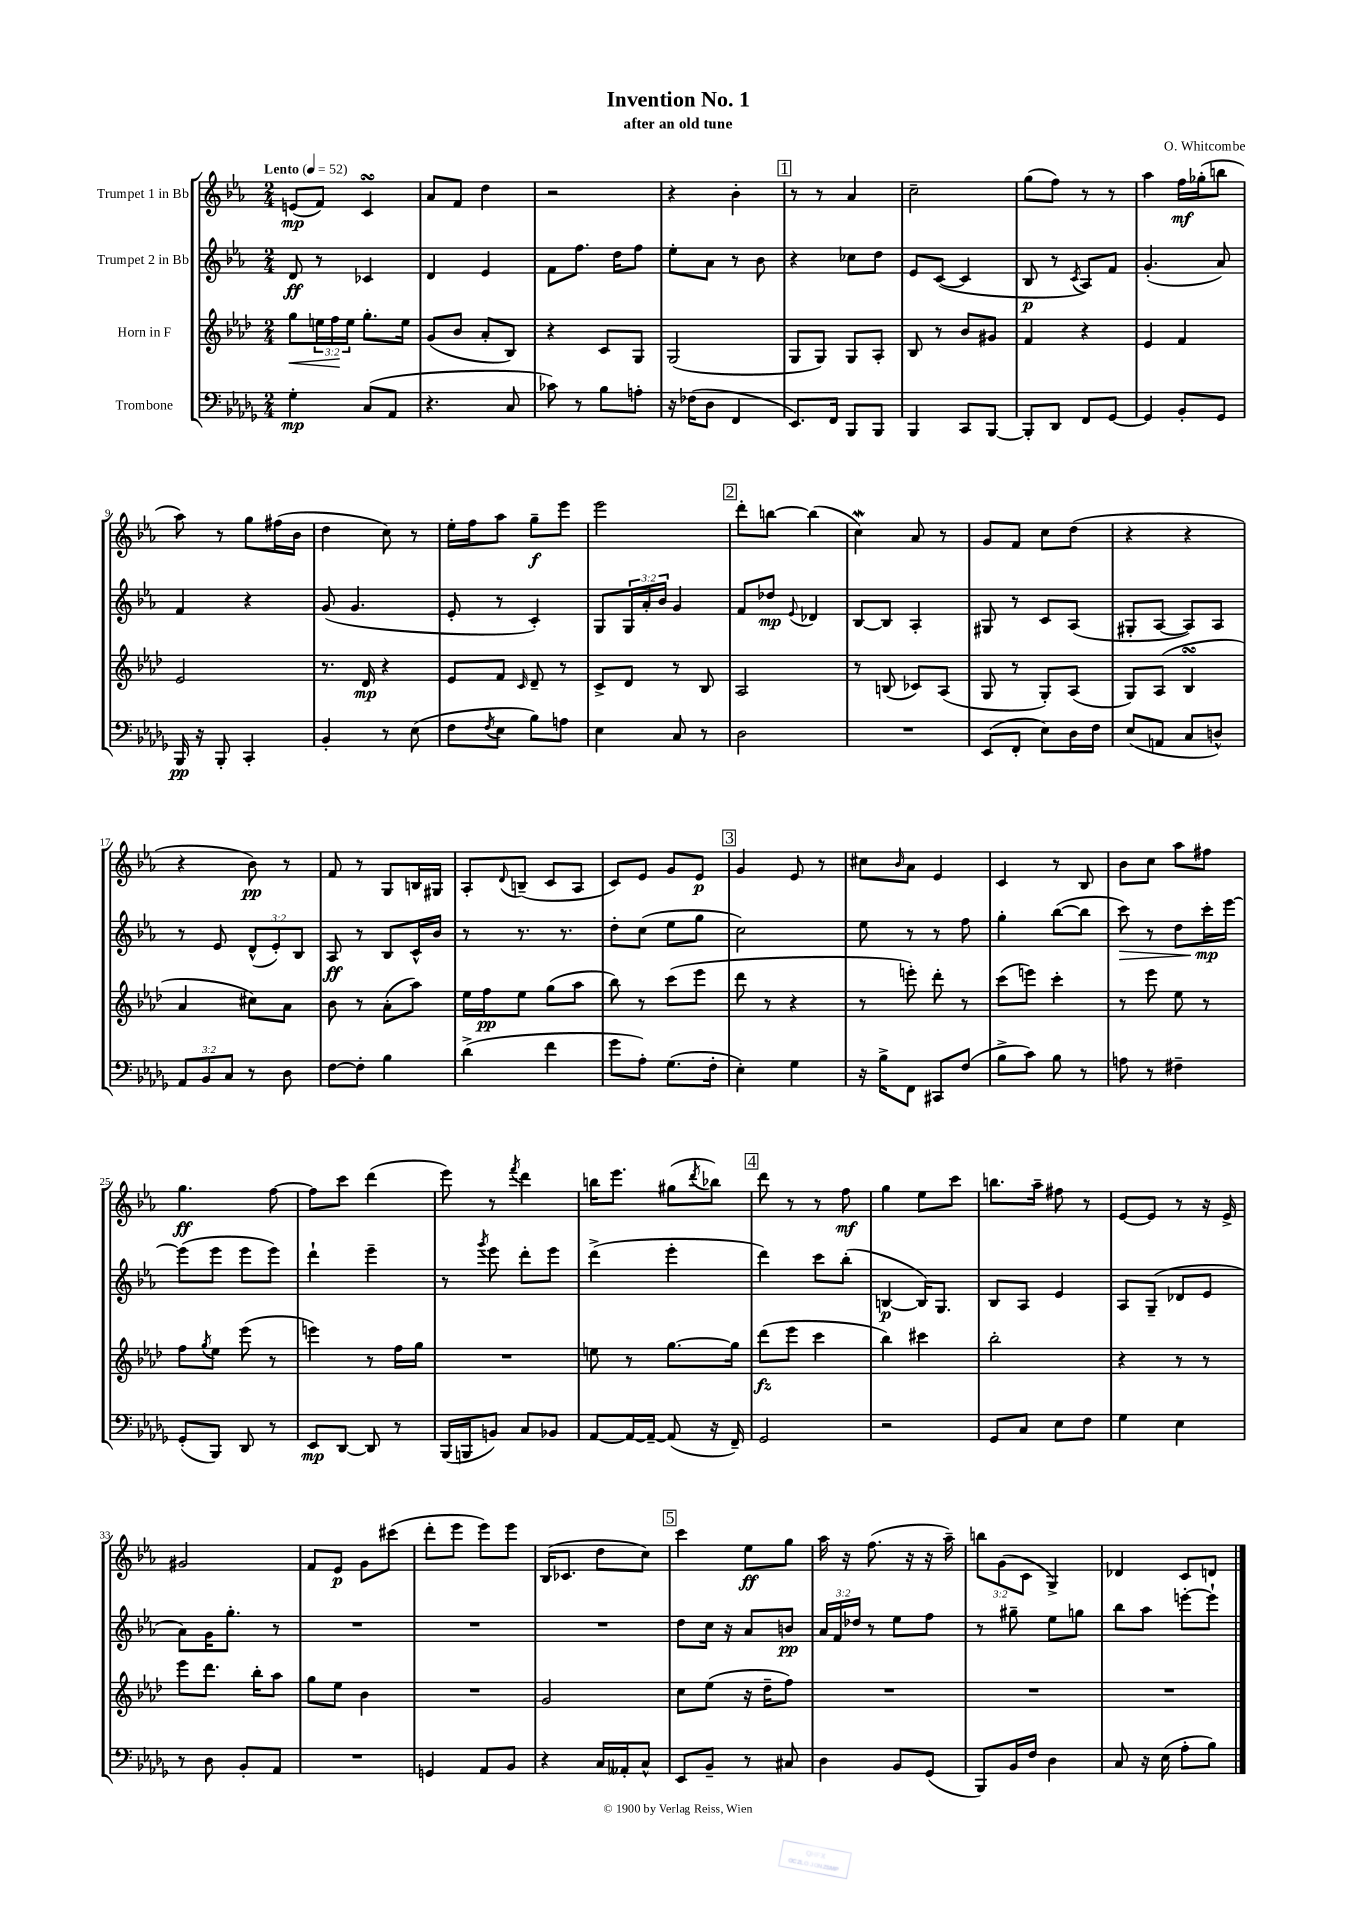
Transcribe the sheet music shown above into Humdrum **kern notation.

**kern	**dynam	**kern	**dynam	**kern	**dynam	**kern	**dynam
*part4	*part4	*part3	*part3	*part2	*part2	*part1	*part1
*staff4	*staff4	*staff3	*staff3	*staff2	*staff2	*staff1	*staff1
*I"Trombone	*	*I"Horn in F	*	*I"Trumpet 2 in Bb	*	*I"Trumpet 1 in Bb	*
*clefF4	*	*clefG2	*	*clefG2	*	*clefG2	*
*k[b-e-a-d-g-]	*	*k[b-e-a-d-]	*	*k[b-e-a-]	*	*k[b-e-a-]	*
*M2/4	*	*M2/4	*	*M2/4	*	*M2/4	*
*MM52	*	*MM52	*	*MM52	*	*MM52	*
=1	=1	=1	=1	=1	=1	=1	=1
!	!	!	!	!	!	!LO:TX:a:B:t=Lento	!
!	!	!	!LO:HP:b	!	!	!	!
4G-'\	mp	8gg\L	<	8d/	ff	(8en/L	mp
.	.	24een\L	.	8r	.	8f/J)	.
.	.	24ff\	.	.	.	.	.
.	.	24ee\JJ	[	.	.	.	.
(8C/L	.	8.gg'\L	.	4c-X/	.	4csSSS/	.
8AA-/J	.	.	.	.	.	.	.
.	.	16ee\Jk	.	.	.	.	.
=2	=2	=2	=2	=2	=2	=2	=2
4.r	.	(8g/L	.	4d/	.	8a-/L	.
.	.	8b-/J	.	.	.	8f/J	.
.	.	8a-'/L	.	4e-/	.	4dd\	.
8C/	.	8B-/J)	.	.	.	.	.
=3	=3	=3	=3	=3	=3	=3	=3
8c-X\)	.	4r	.	8f\L	.	2r	.
8r	.	.	.	8.ff\J	.	.	.
8B-\L	.	8c/L	.	.	.	.	.
.	.	.	.	16dd\KL	.	.	.
8An'\J	.	8G/J	.	8ff\J	.	.	.
=4	=4	=4	=4	=4	=4	=4	=4
16r	.	(2G/	.	8ee-'\L	.	4r	.
(16F-X\KL	.	.	.	.	.	.	.
8D-\J	.	.	.	8a-\J	.	.	.
4FF/	.	.	.	8r	.	4b-'\	.
.	.	.	.	8b-\	.	.	.
!!LO:REH:place=s1:t=1
=5	=5	=5	=5	=5	=5	=5	=5
8.EE-/L)	.	8G/L	.	4r	.	8r	.
.	.	8G/J)	.	.	.	8r	.
16FF/Jk	.	.	.	.	.	.	.
8BBB-/L	.	8G/L	.	8cc-X\L	.	4a-/	.
8BBB-/J	.	8A-'/J	.	8dd\J	.	.	.
=6	=6	=6	=6	=6	=6	=6	=6
4BBB-/	.	8B-/	.	8e-/L	.	2cc~\	.
.	.	8r	.	([8c/J	.	.	.
8CC/L	.	8b-/L	.	4c/]	.	.	.
[8BBB-/J	.	8g#X/J	.	.	.	.	.
=7	=7	=7	=7	=7	=7	=7	=7
8BBB-'/L]	.	4f/	.	8B-/	p	(8gg\L	.
8DD-/J	.	.	.	8r	.	8ff\J)	.
.	.	.	.	8qc/	.	.	.
8FF/L	.	4r	.	8A-/L)	.	8r	.
[8GG-/J	.	.	.	8f/J	.	8r	.
=8	=8	=8	=8	=8	=8	=8	=8
4GG-/]	.	4e-/	.	(4.g'/	.	4aa-\	.
8BB-'/L	.	4f/	.	.	.	16ff\LL	mf
.	.	.	.	.	.	(16gg-X'\J	.
8GG-/J	.	.	.	8a-/)	.	8bbn\J	.
!!LO:LB:g=z
=9	=9	=9	=9	=9	=9	=9	=9
16BBB-/	pp	2e-/	.	4f/	.	8aa-\)	.
16r	.	.	.	.	.	.	.
8BBB-'/	.	.	.	.	.	8r	.
4CC'/	.	.	.	4r	.	8gg\L	.
.	.	.	.	.	.	(16ff#X\L	.
.	.	.	.	.	.	16b-\JJ	.
=10	=10	=10	=10	=10	=10	=10	=10
4BB-'/	.	8.r	.	(8g/	.	4dd\	.
.	.	.	.	4.g/	.	.	.
.	.	16d-/	mp	.	.	.	.
8r	.	4r	.	.	.	8cc\)	.
(8E-\	.	.	.	.	.	8r	.
=11	=11	=11	=11	=11	=11	=11	=11
8F\L	.	8e-/L	.	8e-'/	.	16ee-'\LL	.
.	.	.	.	.	.	16ff\J	.
8qF/	.	.	.	.	.	.	.
8E-\J	.	8f/J	.	8r	.	8aa-\J	.
.	.	16qqc/	.	.	.	.	.
8B-\L)	.	8d-~/	.	4c'/)	.	8gg~\L	f
8An\J	.	8r	.	.	.	8eee-\J	.
=12	=12	=12	=12	=12	=12	=12	=12
4E-\	.	8c^/L	.	8G/L	.	2eee-\	.
.	.	8d-/J	.	24G/L	.	.	.
.	.	.	.	24a-'/	.	.	.
.	.	.	.	24b-/JJ	.	.	.
8C/	.	8r	.	4g/	.	.	.
8r	.	8B-/	.	.	.	.	.
!!LO:REH:place=s1:t=2
=13	=13	=13	=13	=13	=13	=13	=13
2D-\	.	2A-/	.	8f/L	.	8ddd'\L	.
.	.	.	.	8dd-X/J	mp	[8bbn\J	.
.	.	.	.	8qqe-/	.	.	.
.	.	.	.	4d-X/	.	(4bb\]	.
=14	=14	=14	=14	=14	=14	=14	=14
2r	.	8r	.	[8B-/L	.	4ccW\)	.
.	.	(8Bn/	.	8B-/J]	.	.	.
.	.	8c-X/L)	.	4A-'/	.	8a-/	.
.	.	(8A-/J	.	.	.	8r	.
=15	=15	=15	=15	=15	=15	=15	=15
(8EE-/L	.	8G/	.	8G#X/	.	8g/L	.
8FF'/J	.	8r	.	8r	.	8f/J	.
8E-\L)	.	8G'/L)	.	8c/L	.	8cc\L	.
16D-\L	.	(8A-/J	.	(8A-/J	.	(8dd\J	.
16F\JJ	.	.	.	.	.	.	.
=16	=16	=16	=16	=16	=16	=16	=16
(8E-/L	.	8G/L)	.	8G#X'/L	.	4r	.
8AAn/J	.	(8A-/J	.	[8A-/J	.	.	.
8C/L	.	4B-sSSS/	.	8A-/L])	.	4r	.
8Dn^^/J)	.	.	.	8A-/J	.	.	.
!!LO:LB:g=z
=17	=17	=17	=17	=17	=17	=17	=17
12AA-/L	.	4a-/	.	8r	.	4r	.
12BB-/	.	.	.	.	.	.	.
.	.	.	.	8e-/	.	.	.
12C/J	.	.	.	.	.	.	.
8r	.	8cc#X\L)	.	(12d^^/L	.	8b-\)	pp
.	.	.	.	12e-'/)	.	.	.
8D-\	.	8a-\J	.	.	.	8r	.
.	.	.	.	12B-/J	.	.	.
=18	=18	=18	=18	=18	=18	=18	=18
[8F\L	.	8b-\	.	8A-/	ff	8f/	.
8F'\J]	.	8r	.	8r	.	8r	.
4B-\	.	(8a-'\L	.	8B-/L	.	8G/L	.
.	.	8aa-\J)	.	16c^^/L	.	16Bn/L	.
.	.	.	.	16b-/JJ	.	16G#X/JJ	.
=19	=19	=19	=19	=19	=19	=19	=19
(4d-^\	.	16ee-\LL	.	8r	.	8A-'/L	.
.	.	16ff\J	pp	.	.	.	.
.	.	.	.	.	.	8qqd/	.
.	.	8ee-\J	.	8.r	.	(8Bn~/J	.
4f\	.	(8gg\L	.	.	.	8c/L	.
.	.	.	.	8.r	.	.	.
.	.	8aa-\J	.	.	.	8A-/J	.
=20	=20	=20	=20	=20	=20	=20	=20
8g-\L	.	8bb-\)	.	8dd'\L	.	8c/L)	.
8A-'\J)	.	8r	.	(8cc\J	.	8e-/J	.
(8.G-\L	.	(8ccc\L	.	8ee-\L	.	8g/L	.
.	.	8eee-\J	.	8gg\J	.	8e-/J	p
16F'\Jk	.	.	.	.	.	.	.
!!LO:REH:place=s1:t=3
=21	=21	=21	=21	=21	=21	=21	=21
4E-'\)	.	8ddd-\	.	2cc\)	.	4g/	.
.	.	8r	.	.	.	.	.
4G-\	.	4r	.	.	.	8e-/	.
.	.	.	.	.	.	8r	.
=22	=22	=22	=22	=22	=22	=22	=22
16r	.	8r	.	8ee-\	.	8cc#X\L	.
16B-^\KL	.	.	.	.	.	.	.
.	.	.	.	.	.	16qqb-/	.
8FF\J	.	8eeen'\)	.	8r	.	8a-\J	.
8CC#X/L	.	8ddd-'\	.	8r	.	4e-/	.
(8F/J	.	8r	.	8ff\	.	.	.
=23	=23	=23	=23	=23	=23	=23	=23
8B-^\L	.	(8ccc\L	.	4gg'\	.	4c/	.
8c\J)	.	8eeen\J)	.	.	.	.	.
8B-\	.	4ccc'\	.	([8bb-\L	.	8r	.
8r	.	.	.	8bb-\J]	.	8B-/	.
=24	=24	=24	=24	=24	=24	=24	=24
!	!	!	!	!	!LO:HP:b	!	!
8An\	.	8r	.	8ccc\)	>	8b-\L	.
8r	.	8eee-\	.	8r	.	8cc\J	.
4F#X~\	.	8ee-\	.	8dd\L	.	8aa-\L	.
.	.	8r	.	16ccc'\L	mp	8ff#X\J	.
.	.	.	.	[16eee-\JJ	]	.	.
!!LO:LB:g=z
=25	=25	=25	=25	=25	=25	=25	=25
(8GG-'/L	.	8ff\L	.	(8eee-\L]	.	4.gg\	ff
.	.	8qgg/	.	.	.	.	.
8BBB-/J)	.	8ee-\J	.	8eee-\J	.	.	.
8DD-/	.	(8eee-\	.	8eee-\L	.	.	.
8r	.	8r	.	8eee-\J)	.	[8ff\	.
=26	=26	=26	=26	=26	=26	=26	=26
8EE-/L	mp	4eeen\)	.	4ddd`\	.	8ff\L]	.
[8DD-/J	.	.	.	.	.	8ccc\J	.
8DD-/]	.	8r	.	4eee-~\	.	(4ddd\	.
8r	.	16ff\LL	.	.	.	.	.
.	.	16gg\JJ	.	.	.	.	.
=27	=27	=27	=27	=27	=27	=27	=27
(16BBB-/LL	.	2r	.	8r	.	8eee-\)	.
16BBBn/J	.	.	.	.	.	.	.
.	.	.	.	8qggg/	.	.	.
8BBn/J)	.	.	.	8eee-\	.	8r	.
.	.	.	.	.	.	8qfff/	.
8C/L	.	.	.	8ddd'\L	.	4ddd\	.
8BB-X/J	.	.	.	8eee-\J	.	.	.
=28	=28	=28	=28	=28	=28	=28	=28
[8AA-/L	.	8een\	.	(4ddd^\	.	16bbn\KL	.
.	.	.	.	.	.	8.eee-\J	.
16AA-/L_	.	8r	.	.	.	.	.
16AA-~/JJ_	.	.	.	.	.	.	.
(8AA-/]	.	[8.gg\L	.	4eee-'\	.	(8gg#X\L	.
.	.	.	.	.	.	8qddd/	.
16r	.	.	.	.	.	8bb-X\J)	.
16FF~/)	.	16gg\Jk]	.	.	.	.	.
!!LO:REH:place=s1:t=4
=29	=29	=29	=29	=29	=29	=29	=29
2GG-/	.	(8ddd-\L	fz	4ddd\)	.	8ddd\	.
.	.	8eee-\J	.	.	.	8r	.
.	.	4ccc\	.	8ccc\L	.	8r	.
.	.	.	.	(8bb-'\J	.	8ff\	mf
=30	=30	=30	=30	=30	=30	=30	=30
2r	.	4bb-\)	.	[4Bn/	p	4gg\	.
.	.	4ccc#X\	.	16B/KL])	.	8ee-\L	.
.	.	.	.	8.G/J	.	.	.
.	.	.	.	.	.	8ccc\J	.
=31	=31	=31	=31	=31	=31	=31	=31
8GG-/L	.	2bb-'\	.	8B-/L	.	8.bbn\L	.
8C/J	.	.	.	8A-/J	.	.	.
.	.	.	.	.	.	16aa-~\Jk	.
8E-\L	.	.	.	4e-/	.	8ff#X\	.
8F\J	.	.	.	.	.	8r	.
=32	=32	=32	=32	=32	=32	=32	=32
4G-\	.	4r	.	8A-/L	.	[8e-/L	.
.	.	.	.	(8G~/J	.	8e-/J]	.
4E-\	.	8r	.	8d-X/L	.	8r	.
.	.	8r	.	8e-/J	.	16r	.
.	.	.	.	.	.	16e-^/	.
!!LO:LB:g=z
=33	=33	=33	=33	=33	=33	=33	=33
8r	.	8eee-\L	.	8a-\L)	.	2g#X/	.
8D-\	.	8.ddd-\J	.	16g\K	.	.	.
.	.	.	.	8.gg'\J	.	.	.
8BB-'/L	.	.	.	.	.	.	.
.	.	16bb-'\KL	.	.	.	.	.
8AA-/J	.	8aa-\J	.	8r	.	.	.
=34	=34	=34	=34	=34	=34	=34	=34
2r	.	8gg\L	.	2r	.	8f/L	.
.	.	8ee-\J	.	.	.	8e-/J	p
.	.	4b-\	.	.	.	8g\L	.
.	.	.	.	.	.	(8ccc#X\J	.
=35	=35	=35	=35	=35	=35	=35	=35
4GGn/	.	2r	.	2r	.	8ddd'\L	.
.	.	.	.	.	.	8eee-\J	.
8AA-/L	.	.	.	.	.	8eee-\L)	.
8BB-/J	.	.	.	.	.	8eee-\J	.
=36	=36	=36	=36	=36	=36	=36	=36
4r	.	2g/	.	2r	.	(16B-/KL	.
.	.	.	.	.	.	8.c-X/J	.
16C/LL	.	.	.	.	.	8dd\L	.
16AA--X'/J	.	.	.	.	.	.	.
8C^^/J	.	.	.	.	.	8cc\J)	.
!!LO:REH:place=s1:t=5
=37	=37	=37	=37	=37	=37	=37	=37
8EE-/L	.	8cc\L	.	8dd\L	.	4ccc\	.
8BB-~/J	.	(8ee-\J	.	16cc\Jk	.	.	.
.	.	.	.	16r	.	.	.
8r	.	16r	.	8a-/L	.	8ee-\L	ff
.	.	16dd-~\KL	.	.	.	.	.
8C#X/	.	8ff\J)	.	8bn/J	pp	8gg\J	.
=38	=38	=38	=38	=38	=38	=38	=38
4D-\	.	2r	.	24a-/LL	.	16aa-\	.
.	.	.	.	24f/	.	.	.
.	.	.	.	.	.	16r	.
.	.	.	.	24dd-X/JJ	.	.	.
.	.	.	.	8r	.	(8.ff\	.
8BB-/L	.	.	.	8ee-\L	.	.	.
.	.	.	.	.	.	16r	.
(8GG-/J	.	.	.	8ff\J	.	16r	.
.	.	.	.	.	.	16aa-~\)	.
=39	=39	=39	=39	=39	=39	=39	=39
8BBB-/L)	.	2r	.	8r	.	12bbn\L	.
.	.	.	.	.	.	(12g\	.
16BB-/L	.	.	.	8gg#X~\	.	.	.
.	.	.	.	.	.	12c\J	.
16F/JJ	.	.	.	.	.	.	.
4D-\	.	.	.	8ee-\L	.	4G^/)	.
.	.	.	.	8ggn\J	.	.	.
=40	=40	=40	=40	=40	=40	=40	=40
8C/	.	2r	.	8bb-\L	.	4d-X/	.
16r	.	.	.	8aa-\J	.	.	.
(16E-\	.	.	.	.	.	.	.
8A-'\L	.	.	.	[8eeen'\L	.	8c/L	.
8B-\J)	.	.	.	8eee`\J]	.	8dn/J	.
==	==	==	==	==	==	==	==
*-	*-	*-	*-	*-	*-	*-	*-
